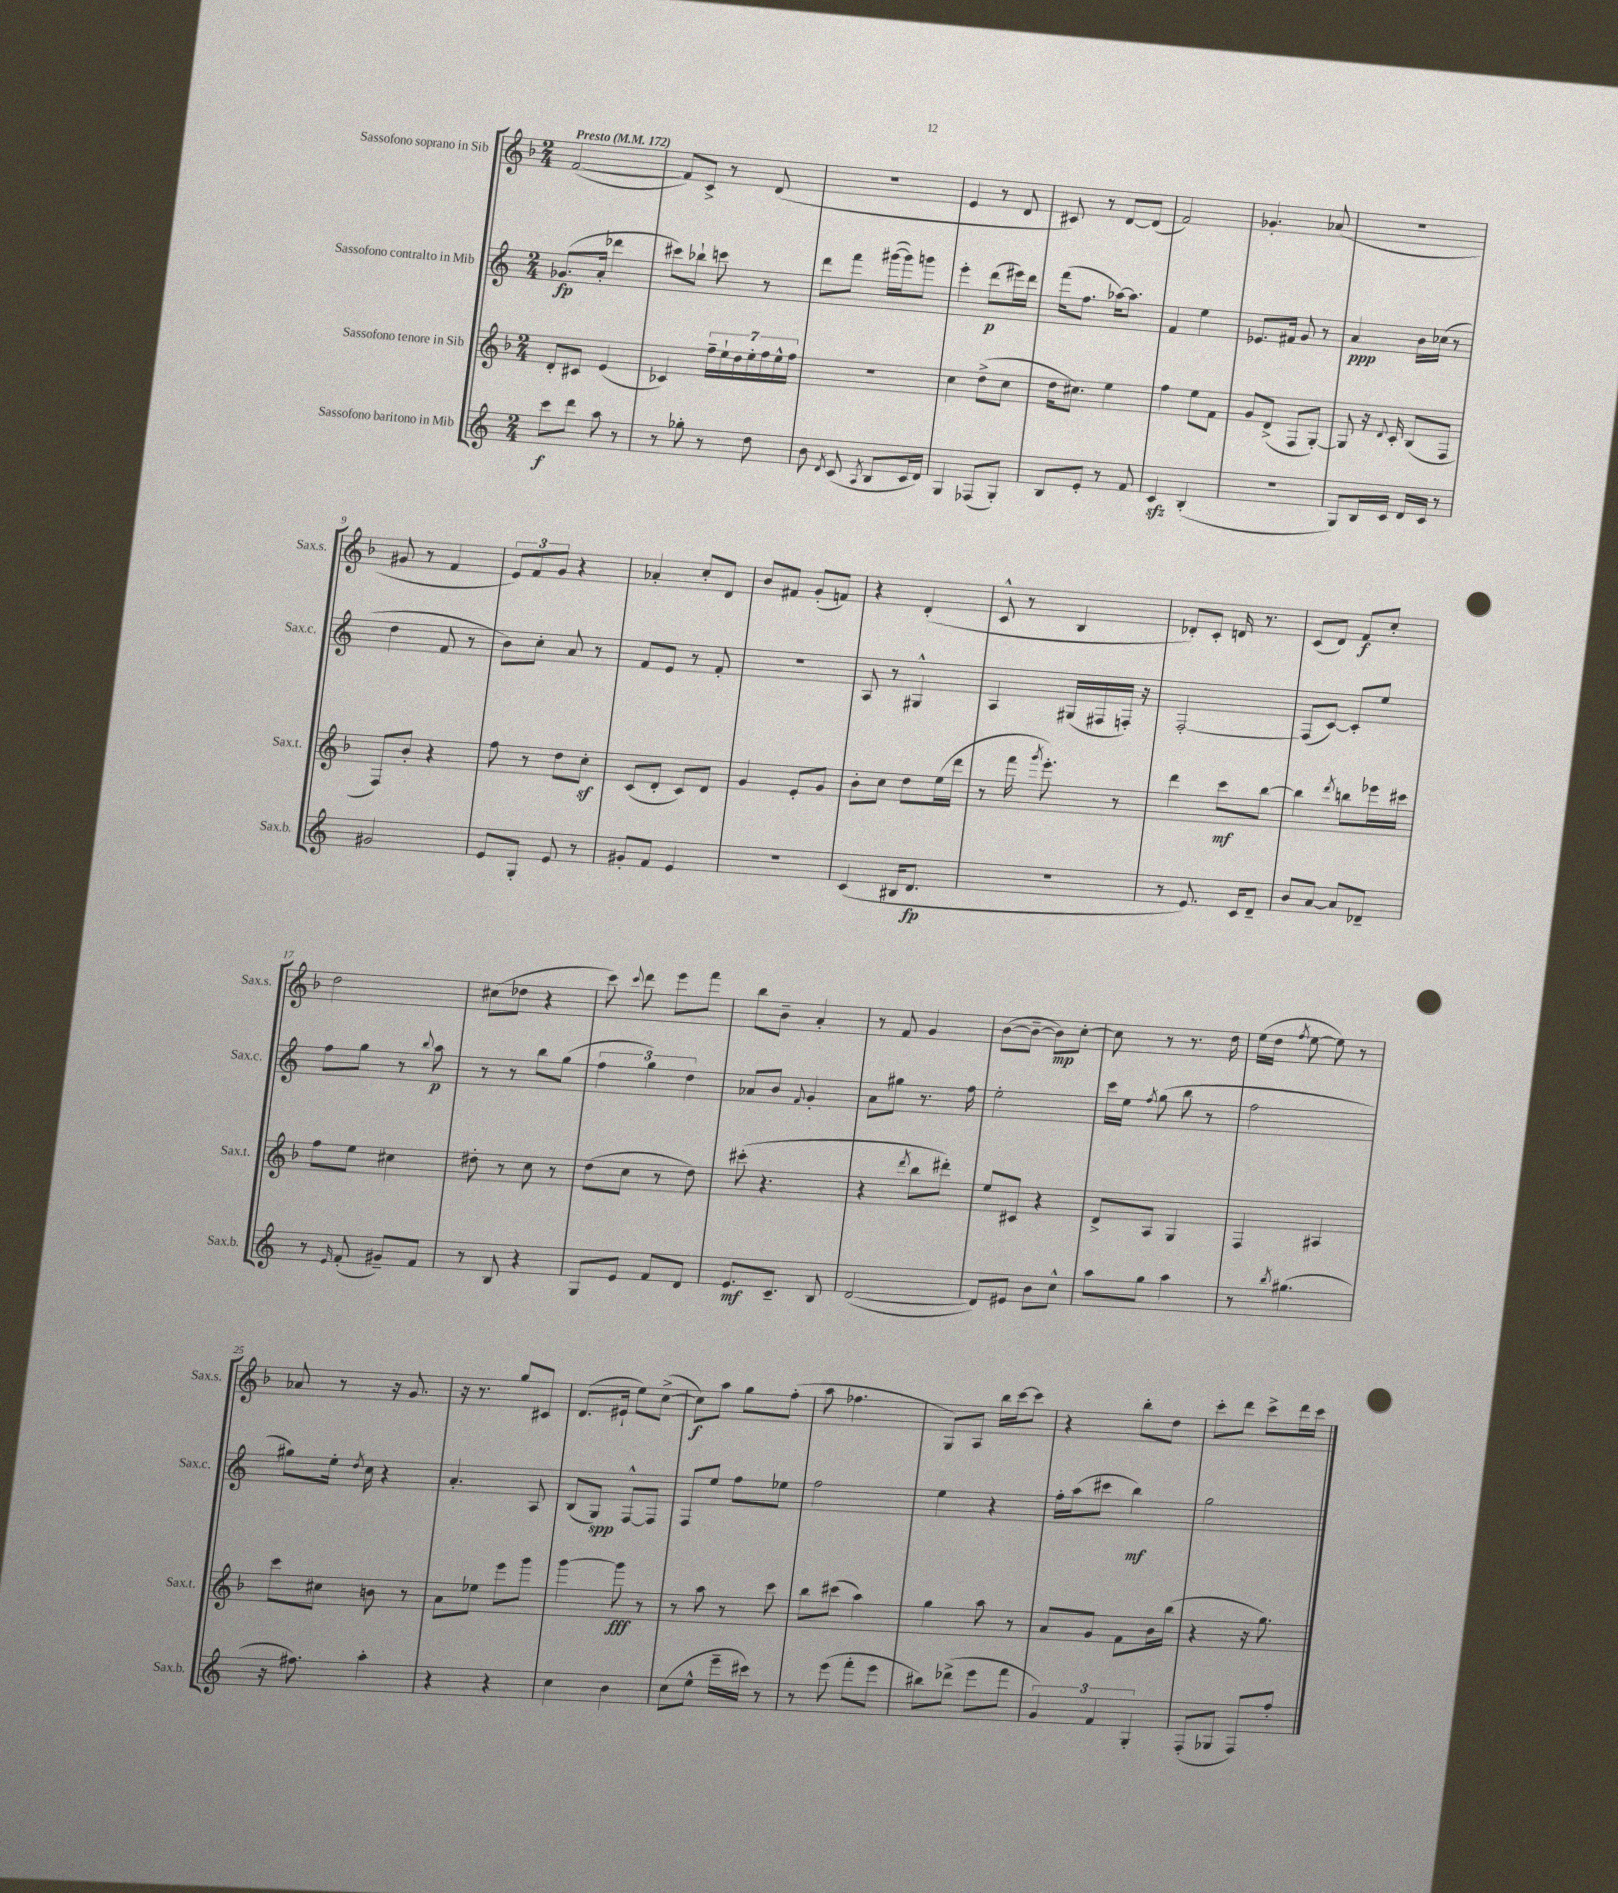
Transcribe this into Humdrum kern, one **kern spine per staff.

**kern	**kern	**kern	**kern
*staff4	*staff3	*staff2	*staff1
*clefG2	*clefG2	*clefG2	*clefG2
*k[]	*k[b-]	*k[]	*k[b-]
*M2/4	*M2/4	*M2/4	*M2/4
*MM172	*MM172	*MM172	*MM172
8ccc	8d'	(8.g-	([2f
8ddd	8c#	.	.
.	.	16a'	.
8aa	(4e	4ddd-	.
8r	.	.	.
=	=	=	=
8r	4c-)	8ccc#)	8f])
8gg-'	.	8bb-`	8c^
8r	28ff~	8ccc	8r
.	28ee`	.	.
.	28dd	.	.
.	28ee'	.	.
8dd	.	8r	(8d
.	28ff	.	.
.	28ee^^	.	.
.	28ff	.	.
=	=	=	=
8b	2r	8ddd	2r
8qd	.	.	.
(8c	.	8fff	.
8qA	.	.	.
8B	.	([16ggg#	.
.	.	16ggg#])	.
16c	.	8ggg	.
16d)	.	.	.
=	=	=	=
4G	4cc	4eee'	4e
(8F-	(8dd^	(8ddd	8r
8G')	8cc	16eee#)	8d
.	.	16ddd	.
=	=	=	=
8B	16dd	(16fff	8c#)
.	8.cc#)	8.ff	.
8e'	.	.	8r
8r	4ee	[16aa-)	[8d
.	.	8.aa-]	.
8f	.	.	(8d]
=	=	=	=
4c	4ff	4f	2f)
(4B'	8ee	4ee	.
.	8f	.	.
=	=	=	=
2r	8g	8.e-	4.g-'
.	(8d^	.	.
.	.	16f#	.
.	8F	8g	.
.	[8G')	8r	(8a-
=	=	=	=
8G)	8G]	4a	2r
16B	16r	.	.
.	8qqd	.	.
16c	16c'	.	.
16d	(8B-	16b	.
16c	.	(16cc-	.
8r	8F	8r	.
=	=	=	=
2g#	8F)	4dd	8g#
.	8b-'	.	8r
.	4r	8f	4f
.	.	8r	.
=	=	=	=
8e	8ff	8b)	12e)
.	.	.	12f
8G'	8r	8cc'	.
.	.	.	12g
8e	8dd	8a	4r
8r	8cc'	8r	.
=	=	=	=
8g#'	(8c	8f	4a-'
8f	8d'	8e	.
4e	8c)	8r	8cc'
.	8d	8f'	8d
=	=	=	=
2r	4g	2r	8b-
.	.	.	8f#
.	8e'	.	(8g'
.	8g	.	8f)
=	=	=	=
(4c	8b-'	8A	4r
.	8cc	8r	.
16B#	8dd	4G#^^	(4d'
8.d	.	.	.
.	(16ee	.	.
.	16ddd	.	.
=	=	=	=
2r	8r	4A	8c^^
.	16fff	.	8r
.	8qggg	.	.
.	8.eee')	.	.
.	.	(16G#	4B-
.	.	16F#	.
.	8r	16F')	.
.	.	16r	.
=	=	=	=
8r	4ddd	[2F'	8d-')
8.e)	.	.	8c'
.	8ccc	.	16d
16c	.	.	8.r
8d~	[8bb-	.	.
=	=	=	=
8b	4bb-]	(8F]	(8c
[8a	.	[8c)	8d)
.	8qddd	.	.
8a]	8bb	8c']	8f
8d-~	16eee-	8ee	8cc'
.	16ccc#	.	.
=	=	=	=
8r	8ff	8ff	2dd
16qqe	.	.	.
(8f'	8ee	8gg	.
8g#~)	4cc#	8r	.
.	.	8qqbb	.
8f	.	8aa	.
=	=	=	=
8r	8dd#'	8r	(8cc#
8B	8r	8r	8dd-
4r	8cc	8bb	4r
.	8r	(8gg	.
=	=	=	=
8G	(8dd	6ff	8ccc)
.	.	.	8qqccc
8e	8cc	.	8ddd
.	.	6gg)	.
8f	8r	.	8eee
.	.	6dd	.
8d	8dd)	.	8fff
=	=	=	=
8.e	(8ccc#'	8a-	8bb-
.	4.r	8b	8b-~
8.c~	.	.	.
.	.	8qqf	.
.	.	4g'	4a'
8B	.	.	.
=	=	=	=
([2d	4r	8a	8r
.	.	8gg#	8f
.	8qddd	.	.
.	8bb-	8.r	4g
.	8ddd#')	.	.
.	.	16ff	.
=	=	=	=
8d])	8ee	2ee'	([8b-
8e#	8c#	.	8b-~_
8b	4r	.	8b-])
8cc^^	.	.	[8cc'
=	=	=	=
8aa	8d^	16ccc	8cc]
.	.	16ee	.
.	.	8qff	.
8gg	8A	(8gg	8r
4aa	4G	8bb	8.r
.	.	8r	.
.	.	.	16dd
=	=	=	=
8r	4F	2ff	(16ee
.	.	.	16dd
8qbb	.	.	8qff
(4.gg#	.	.	[8ee
.	4A#	.	8ee])
.	.	.	8r
=	=	=	=
16r	8ccc	8gg#)	8a-
8.ff#)	.	.	.
.	8cc#	16ee'	8r
.	.	8qdd	.
.	.	16cc	.
4aa'	8b	4r	16r
.	.	.	8.g
.	8r	.	.
=	=	=	=
4r	8a	4.a'	16r
.	.	.	8.r
.	8ee-	.	.
4r	8eee	.	8gg
.	8ggg	8A	8c#
=	=	=	=
4cc	[4ggg	(8B	(8.d
.	.	8G)	.
.	.	.	16e#`
4b	8ggg]	[8F^^	8ee)
.	8r	8F]	([8cc^
=	=	=	=
(8cc	8r	8F	8cc])
8ee^^	8aa	8ee	8aa
16eee~	8r	8ff	8gg
16ccc#)	.	.	.
8r	8ccc	8ee-	(8ff'
=	=	=	=
8r	8bb-	2ff	8aa
(8eee	(8ccc#	.	4.ff-
8fff'	4aa)	.	.
8eee	.	.	.
=	=	=	=
8bb#)	4gg	4ee	8G)
(8ddd-^	.	.	8A
8eee	8aa	4r	16bb-
.	.	.	[16ccc
8fff	8r	.	8ccc]
=	=	=	=
6g)	8a	16ff'	4r
.	.	(16aa	.
.	8g	8ccc#	.
6f	.	.	.
.	8f	4bb)	8bb-'
6G'	.	.	.
.	16b-	.	8dd
.	(16bb-	.	.
=	=	=	=
(8F'	4r	2gg	8ccc'
8G-	.	.	8ddd
8F)	16r	.	8ccc^
.	8.gg)	.	.
8ff'	.	.	16ddd
.	.	.	16ccc
==	==	==	==
*-	*-	*-	*-
